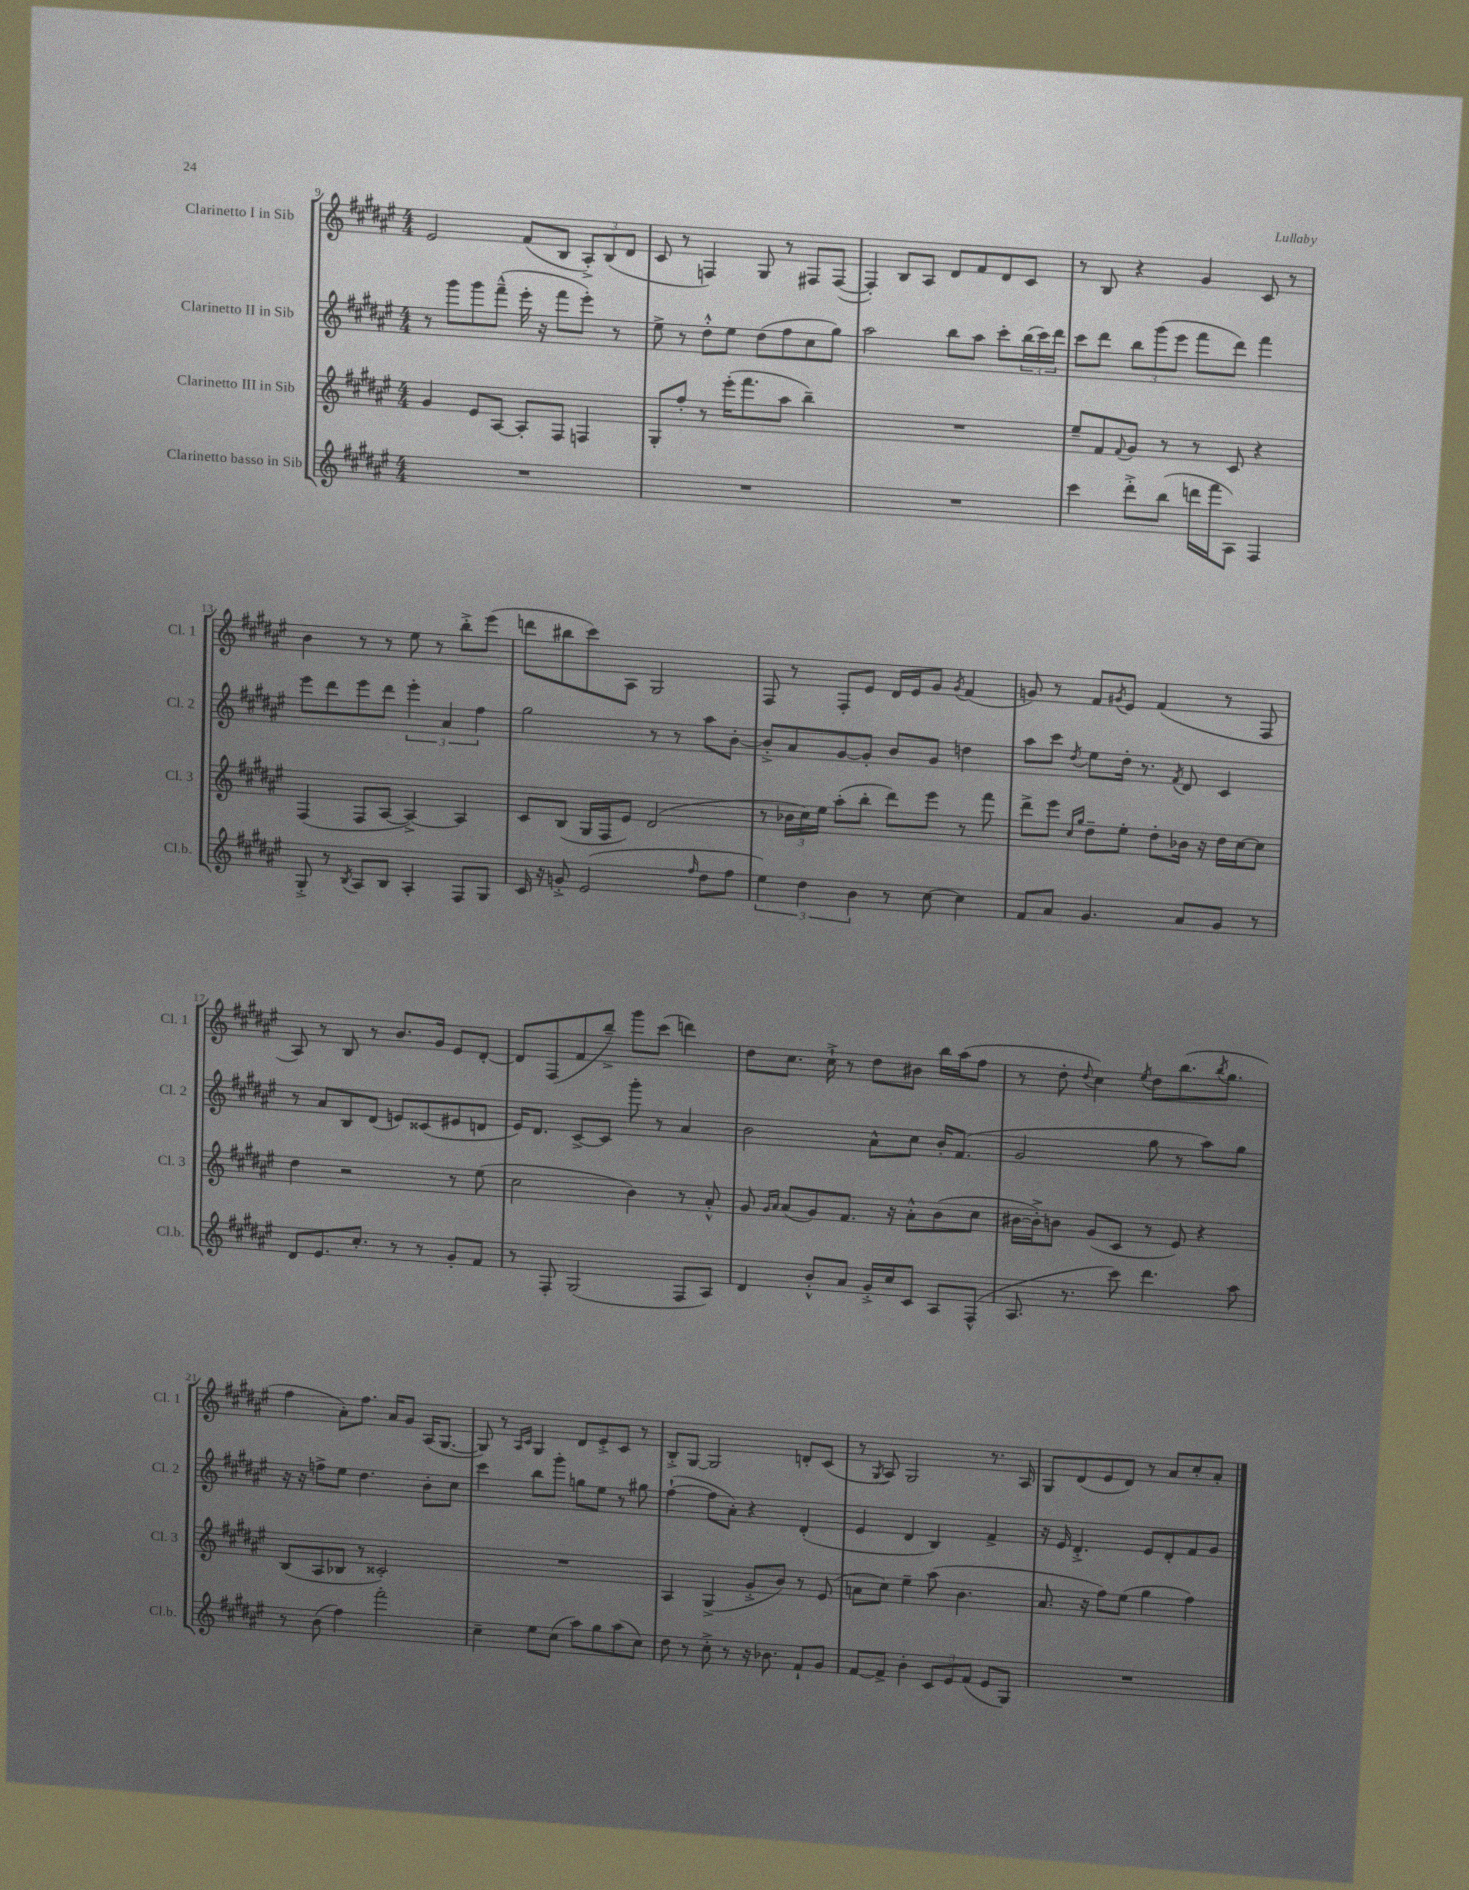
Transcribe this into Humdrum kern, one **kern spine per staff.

**kern	**kern	**kern	**kern
*staff4	*staff3	*staff2	*staff1
*clefG2	*clefG2	*clefG2	*clefG2
*k[f#c#g#d#a#e#]	*k[f#c#g#d#a#e#]	*k[f#c#g#d#a#e#]	*k[f#c#g#d#a#e#]
*M4/4	*M4/4	*M4/4	*M4/4
1r	4g#	8r	2e#
.	.	8ggg#	.
.	8e#	8ggg#	.
.	[8A#	(8fff#~^^	.
.	8A#']	16eee#'	(8f#
.	.	16r	.
.	8F#	8fff#	8B
.	4F	8eee#')	12A#'^)
.	.	.	(12B
.	.	8r	.
.	.	.	12d#
=	=	=	=
1r	8G#'	8ee#^	8c#
.	8ff#'	8r	8r
.	8r	8dd#'^^	4F)
.	(16eee#'	8ee#	.
.	8.fff#	.	.
.	.	(8dd#	8G#
.	8aa#	8ff#	8r
.	4bb~)	8cc#	8F#
.	.	8gg#)	([8F#
=	=	=	=
1r	1r	2aa#	4F#'])
.	.	.	8B
.	.	.	8A#
.	.	8bb	8d#
.	.	8aa#	8f#
.	.	8ccc#'	8d#
.	.	(24bb	8c#
.	.	24ccc#)	.
.	.	24ddd#	.
=	=	=	=
4ccc#	8ee#~	8ccc#	8r
.	8f#	8ddd#	8B
.	8qqf#	.	.
8ddd#'^	8g#	12bb	4r
.	.	(12ggg#	.
(8bb	8r	.	.
.	.	12eee#	.
16ddd	8r	8fff#	4g#
16fff#	.	.	.
8A#)	8c#	8ddd#)	.
4F#	4r	4fff#	8c#
.	.	.	8r
=	=	=	=
8G#'^	(4F#	8eee#	4b
8r	.	8ddd#	.
8qB	.	.	.
8A#	8F#	8eee#	8r
8B	[8A#	8ddd#	8r
4A#'	4A#^_)	6eee#'	8ee#
.	.	.	8r
.	.	6a#	.
8F#	4A#]	.	8bb'^
.	.	6ff#	.
8G#	.	.	(8eee#
=	=	=	=
16c#	8c#	2gg#	8ddd
16r	.	.	.
8g'^	(8B	.	8bb#
(2e#	16G#	.	8ccc#)
.	16F#	.	.
.	8e#)	.	8A#
.	(2d#	8r	2G#
.	.	8r	.
16qqff#	.	.	.
8dd#	.	8aa#	.
8ff#	.	[8b'	.
=	=	=	=
6ee#)	8r	8b'^]	8F#
.	24b-	8a#	8r
6dd#	24cc#)	.	.
.	24ee#	.	.
.	(8aa#'	[8g#	8F#'
6b	.	.	.
.	8bb'	8g#']	8e#
8r	8ddd#)	8b	16d#
.	.	.	16e#
[8cc#	8eee#	8g#	8g#
.	.	.	8qg#
4cc#]	8r	4dd	(4f#
.	8fff#	.	.
=	=	=	=
8f#	8ddd#^	8aa#	8g)
8a#	8eee#	8ccc#	8r
.	16qqcc#	.	.
.	16qqgg#	8qdd#	.
4.g#	8dd#~	8ee#	8f#
.	.	.	8qg#
.	8ee#'	16dd#'	8e#
.	.	8.r	.
.	8dd#'	.	(4f#
.	.	8qf#	.
8a#	16b-	8d#	.
.	16r	.	.
8g#	16dd#	4c#	8r
.	[16cc#	.	.
8r	8cc#]	.	8F#
=	=	=	=
8d#	4dd#	8r	8A#)
8.e#	.	8a#	8r
.	2r	8B	8B
8.cc#'	.	.	.
.	.	(8d#	8r
8r	.	8e)	8.b
8r	.	(8c##	.
.	.	.	16g#
8g#'	8r	8e#	8e#
8f#	(8ee#	8d	[8d#'
=	=	=	=
8r	2cc#	16e#)	8d#]
.	.	8.d#	.
8F#'	.	.	(8F#
(2G#	.	[8c#^	8f#
.	.	8c#]	8bb~^)
.	4b)	8ggg#'	8ggg#
.	.	8r	(8ccc#
8F#	8r	4a#	4ddd)
8A#)	8a#'^^	.	.
=	=	=	=
4d#	8g#	2b	8dd#
.	16qqg#	.	.
.	16qqa#	.	.
.	(8a#	.	8.cc#
8b'^^	8g#)	.	.
.	.	.	16cc#`^
8a#	8.f#	.	8r
16g#'^	.	8a#^^	8dd#
16cc#	16r	.	.
8c#	8a#'^^	8cc#	8b#
8A#	(8b	16b'	16bb
.	.	(8.f#	(16aa#
(8F#^^	8cc#	.	8ff#
=	=	=	=
8.A#	[16b#	2g#	8r
.	16b#'^])	.	.
.	8b	.	8dd#'
8.r	.	.	.
.	.	.	8qqdd#
.	(8g#	.	4cc#)
8ccc#)	8c#	.	.
.	.	.	8qee#
4.ddd#	8r	8gg#	8dd#
.	8e#)	8r	(8.bb
.	4r	8aa#)	.
.	.	.	8qbb
.	.	.	8.gg#
8aa#	.	8gg#	.
=	=	=	=
8r	(8B	16r	4ff#
.	.	16r	.
(8b	8A#	8ff^	.
4ff#)	8B-	8ee#	8a#')
.	8r	4.dd#	8.ff#
2fff#'	2c##')	.	.
.	.	.	16a#
.	.	.	8g#
.	.	8b'	(16A#
.	.	.	[8.G#
.	.	8cc#	.
=	=	=	=
4cc#~	1r	4ccc#	8G#])
.	.	.	8r
.	.	.	16qqA#
.	.	.	16qqc#
8ee#	.	8bb	4G#
(8cc#	.	8ggg#'	.
8aa#)	.	8gg	8d#
8gg#	.	8ee#	8e#'^
(8aa#	.	8r	8c#
8cc#)	.	8gg#	8r
=	=	=	=
8dd#	4A#	([4ff#`	8B'^
8r	.	.	[8G#
8cc#'^	(4G#^	8ff#]	2G#]
8r	.	8a#')	.
16r	8g#'^	4r	.
8.b-	.	.	.
.	8b)	.	.
8f#`	8r	(4d#'	8d'
8g#	(8e#	.	(8c#
=	=	=	=
[8f#	8a	4e#	8r
.	.	.	8qG#
8f#^]	8cc#)	.	8A#)
4b'	4ee#~	4d#	2G#
12c#	(8aa#	4B)	.
12e#	.	.	.
.	4.b	.	.
(12f#	.	.	.
8e#	.	4f#^	8.r
8G#)	.	.	.
.	.	.	16A#
=	=	=	=
1r	8.a#	16r	8G#
.	.	16e#	.
.	.	4.d#'^	(8d#
.	16r	.	.
.	8ff#)	.	8e#
.	(8ee#	.	8d#)
.	4gg#	8e#	8r
.	.	8d#'	8a#
.	4ff#)	8f#	8cc#'
.	.	8g#	8a#'
==	==	==	==
*-	*-	*-	*-
